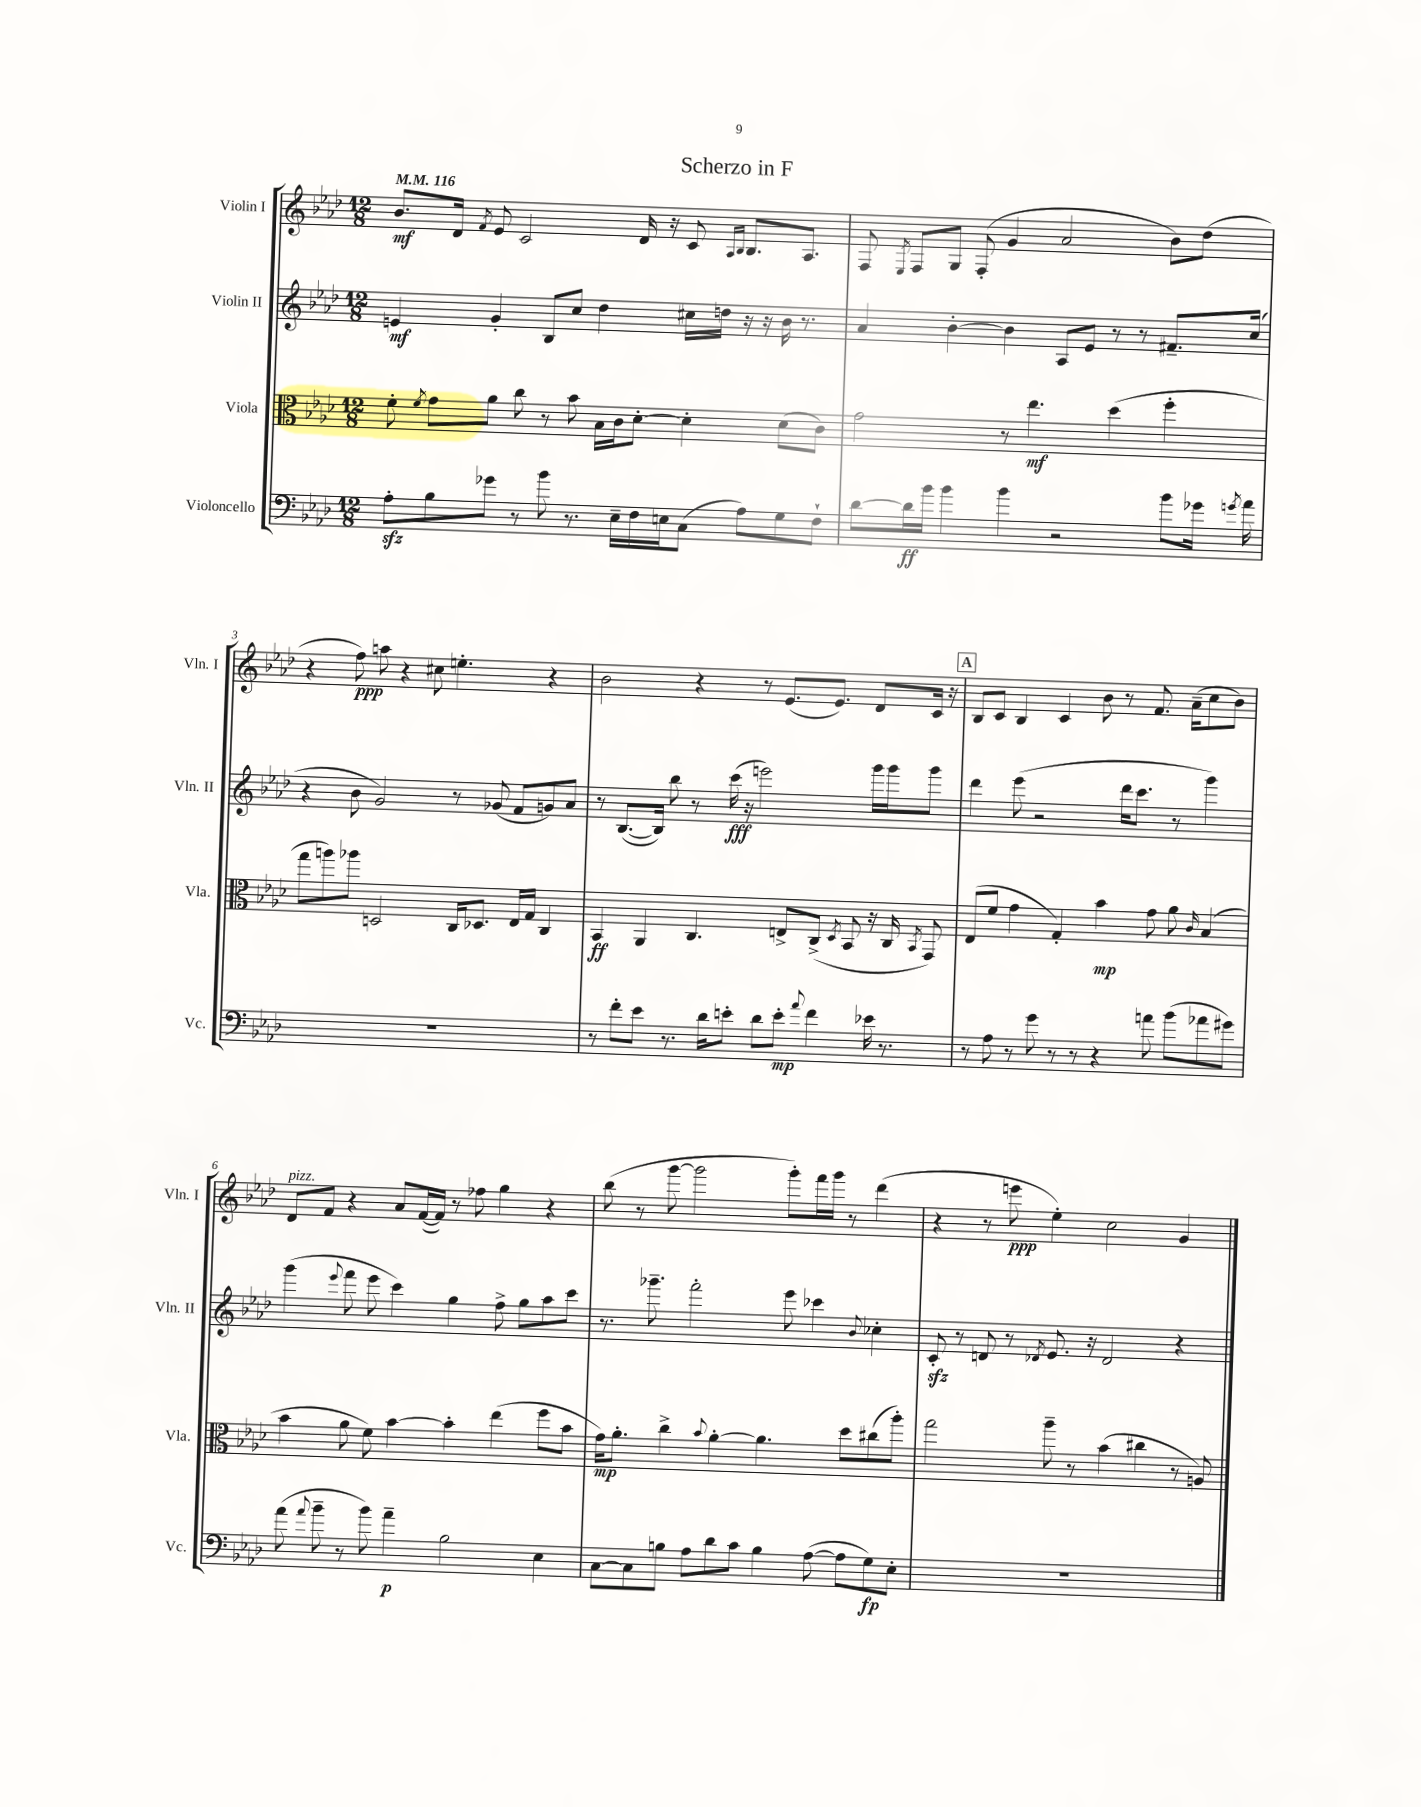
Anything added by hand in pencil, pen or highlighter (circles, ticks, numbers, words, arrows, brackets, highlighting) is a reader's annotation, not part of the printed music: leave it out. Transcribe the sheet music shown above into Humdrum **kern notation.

**kern	**dynam	**kern	**dynam	**kern	**dynam	**kern	**dynam
*part4	*part4	*part3	*part3	*part2	*part2	*part1	*part1
*staff4	*staff4	*staff3	*staff3	*staff2	*staff2	*staff1	*staff1
*I"Violoncello	*	*I"Viola	*	*I"Violin II	*	*I"Violin I	*
*I'Vc.	*	*I'Vla.	*	*I'Vln. II	*	*I'Vln. I	*
*clefF4	*	*clefC3	*	*clefG2	*	*clefG2	*
*k[b-e-a-d-]	*	*k[b-e-a-d-]	*	*k[b-e-a-d-]	*	*k[b-e-a-d-]	*
*M12/8	*	*M12/8	*	*M12/8	*	*M12/8	*
*MM116	*	*MM116	*	*MM116	*	*MM116	*
=1	=1	=1	=1	=1	=1	=1	=1
8A-zz'\L	.	8f'\	.	4en/	mf	8.b-/L	mf
.	.	8qf/	.	.	.	.	.
8B-\	.	8g\L	.	.	.	.	.
.	.	.	.	.	.	16d-/Jk	.
.	.	.	.	.	.	8qf/	.
8g-X\J	.	8a-\J	.	4g'/	.	8e-/	.
8r	.	8cc\	.	.	.	2c/	.
8b-\	.	8r	.	8B-/L	.	.	.
8.r	.	8b-\	.	8cc/J	.	.	.
.	.	16B-\LL	.	4dd-\	.	.	.
16E-~\LL	.	16c\J	.	.	.	.	.
16F\	.	[8d-'\J	.	.	.	16d-/	.
16En\J	.	.	.	.	.	16r	.
(8C\J	.	4d-'\]	.	16cc#X\LL	.	8c/	.
.	.	.	.	16ddn\JJ	.	.	.
.	.	.	.	.	.	16qqA-/LL	.
.	.	.	.	.	.	16qqB-/JJ	.
8A-\L)	.	.	.	16r	.	8.B-/L	.
.	.	.	.	16r	.	.	.
8G\	.	(8d-\L	.	16b-\	.	.	.
.	.	.	.	8.r	.	8.A-/J	.
8F`\J	.	8c\J)	.	.	.	.	.
=2	=2	=2	=2	=2	=2	=2	=2
[8d-\L	.	2g\	.	4a-/	.	8F/	.
.	.	.	.	.	.	8qE-/	.
16d-\L]	ff	.	.	.	.	8F/L	.
16b-\JJ	.	.	.	.	.	.	.
4b-\	.	.	.	[4b-'\	.	8G/J	.
.	.	.	.	.	.	(8F'/	.
4b-\	.	8r	.	4b-\]	.	4g/	.
.	.	4.ee-\	mf	.	.	.	.
2r	.	.	.	8A-/L	.	2a-/	.
.	.	.	.	8e-/J	.	.	.
.	.	(4dd-\	.	8r	.	.	.
.	.	.	.	8r	.	.	.
8b-\L	.	4ff'\	.	8.f#X~/L	.	8b-\L)	.
16g-X\Jk	.	.	.	.	.	(8dd-\J	.
8qgn/	.	.	.	.	.	.	.
16a-\	.	.	.	(16cc/Jk	.	.	.
!!LO:LB:g=z
=3	=3	=3	=3	=3	=3	=3	=3
1.r	.	8gg\L	.	4r	.	4r	.
.	.	8aan\)	.	.	.	.	.
.	.	8aa-X\J	.	8b-\	.	8ff\)	ppp
.	.	2Dn/	.	2g/)	.	8aan\	.
.	.	.	.	.	.	4r	.
.	.	.	.	.	.	8cc#X\	.
.	.	16C/KL	.	8r	.	4.een'\	.
.	.	8.D-X/J	.	.	.	.	.
.	.	.	.	(8g-X/	.	.	.
.	.	16E-/LL	.	8f/L	.	.	.
.	.	16G/JJ	.	.	.	.	.
.	.	4C/	.	8gn/)	.	4r	.
.	.	.	.	8a-/J	.	.	.
=4	=4	=4	=4	=4	=4	=4	=4
8r	.	4BB-/	ff	8r	.	2b-\	.
8f'\L	.	.	.	([8.B-/L	.	.	.
8e-\J	.	4AA-/	.	.	.	.	.
.	.	.	.	16B-/Jk])	.	.	.
8.r	.	.	.	8bb-\	.	.	.
.	.	4.C/	.	8r	.	4r	.
16d-\KL	.	.	.	.	.	.	.
8en'\J	.	.	.	(16ccc\	fff	.	.
.	.	.	.	16r	.	.	.
8d-\L	.	.	.	2eeen\)	.	8r	.
8e'\J	mp	8En^/L	.	.	.	(8.e-/L	.
8qqa-/	.	.	.	.	.	.	.
4f\	.	(8C^/J	.	.	.	.	.
.	.	.	.	.	.	8.e-/J)	.
.	.	8qD-/	.	.	.	.	.
.	.	8BB-/	.	.	.	.	.
16e-X\	.	16r	.	16ggg\LL	.	8d-/L	.
8.r	.	16C/	.	16ggg\J	.	.	.
.	.	8qBB-/	.	.	.	.	.
.	.	8GG/)	.	8ggg\J	.	16c/Jk	.
.	.	.	.	.	.	16r	.
!!LO:REH:place=s1:t=A
=5	=5	=5	=5	=5	=5	=5	=5
8r	.	(8E-/L	.	4ddd-\	.	8B-/L	.
8A-\	.	8f/J	.	.	.	8c/J	.
8r	.	4g\	.	(8eee-\	.	4B-/	.
8g\	.	.	.	2r	.	.	.
8r	.	4G'/)	.	.	.	4c/	.
8r	.	.	.	.	.	.	.
4r	.	4b-\	mp	.	.	8b-\	.
.	.	.	.	16ddd-\KL	.	8r	.
.	.	.	.	8.ccc\J	.	.	.
8an\	.	8g\	.	.	.	8.f/	.
(8b-\L	.	8a-\	.	8r	.	.	.
.	.	.	.	.	.	(16a-~\KL	.
.	.	16qqc/	.	.	.	.	.
8a-X\	.	(4B-/	.	4ggg\)	.	8cc\	.
8g#X\J)	.	.	.	.	.	8b-\J)	.
!!LO:LB:g=z
=6	=6	=6	=6	=6	=6	=6	=6
!	!	!	!	!	!	!LO:TX:a:i:t=pizz.	!
(8a-\	.	4b-\	.	(4ggg\	.	8d-/L	.
8qqa-/	.	.	.	.	.	.	.
8b-~\	.	.	.	.	.	8f/J	.
.	.	.	.	8qqeee-/	.	.	.
8r	.	8a-\	.	8fff\	.	4r	.
8b-\)	.	8f\)	.	8eee-\	.	.	.
4a-~\	p	[4b-\	.	4ccc\)	.	8a-/L	.
.	.	.	.	.	.	([16f/L	.
.	.	.	.	.	.	16f/JJ])	.
2B-\	.	4b-'\]	.	4gg\	.	8r	.
.	.	.	.	.	.	8ff-X\	.
.	.	(4ee-\	.	8ff^\	.	4gg\	.
.	.	.	.	8gg\L	.	.	.
4E-\	.	8ff\L	.	8aa-\	.	4r	.
.	.	8b-\J	.	8ccc\J	.	.	.
=7	=7	=7	=7	=7	=7	=7	=7
[8C\L	.	16g\KL)	mp	8.r	.	(8bb-\	.
.	.	8.a-'\J	.	.	.	.	.
8C\]	.	.	.	.	.	8r	.
.	.	.	.	8.ggg-X~\	.	.	.
8Bn\J	.	4cc^\	.	.	.	[8ggg\	.
8A-\L	.	.	.	2fff'\	.	2ggg\]	.
.	.	8qqb-/	.	.	.	.	.
8d-\	.	[4a-'\	.	.	.	.	.
8c\J	.	.	.	.	.	.	.
4B\	.	4.a-\]	.	.	.	.	.
.	.	.	.	8eee-\	.	8ggg'\L)	.
([8A-\	.	.	.	4ccc-X\	.	16fff\L	.
.	.	.	.	.	.	16ggg\JJ	.
8A-\L]	.	8dd-\L	.	.	.	8r	.
.	.	.	.	8qqb-/	.	.	.
8G\)	fp	(8cc#X\	.	4cc-X'\	.	(4ddd-\	.
8E-'\J	.	8aa-'\J)	.	.	.	.	.
=8	=8	=8	=8	=8	=8	=8	=8
1.r	.	2gg\	.	8czz'/	.	4r	.
.	.	.	.	8r	.	.	.
.	.	.	.	8dn/	.	8r	.
.	.	.	.	8r	.	8eeen\	ppp
.	.	.	.	8qd-X/	.	.	.
.	.	8aa-~\	.	8.e-/	.	4ee-'\)	.
.	.	8r	.	.	.	.	.
.	.	.	.	16r	.	.	.
.	.	(4b-\	.	2d-/	.	2cc\	.
.	.	4cc#X\	.	.	.	.	.
.	.	8r	.	4r	.	4g/	.
.	.	8An/)	.	.	.	.	.
==	==	==	==	==	==	==	==
*-	*-	*-	*-	*-	*-	*-	*-
